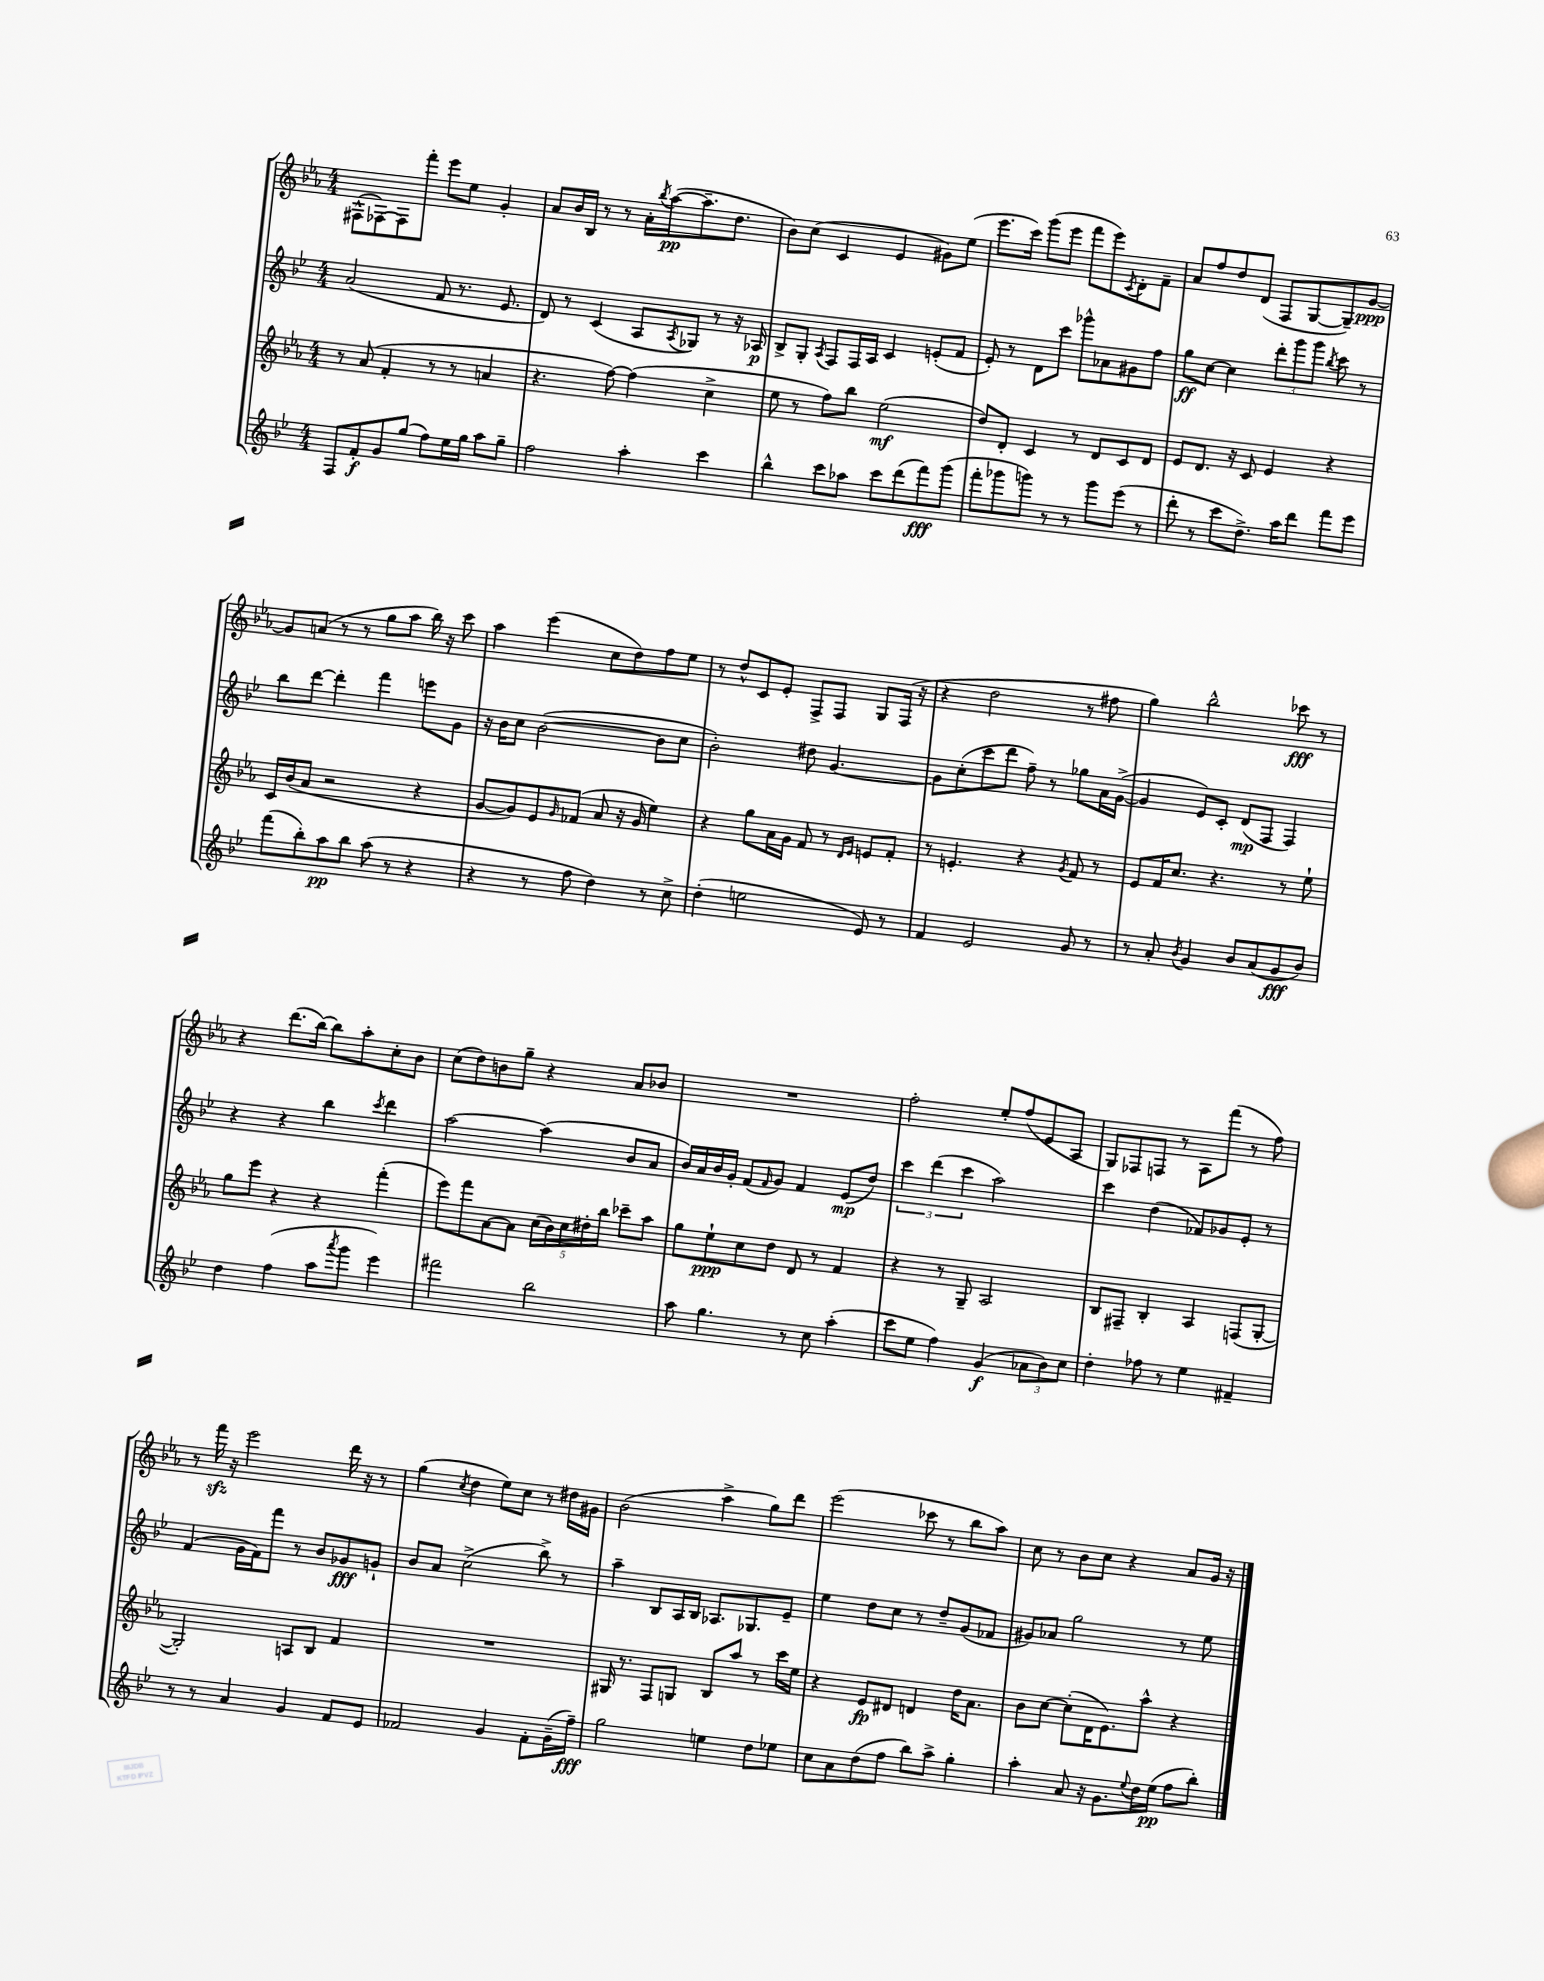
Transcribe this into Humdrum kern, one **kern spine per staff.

**kern	**kern	**kern	**kern
*staff4	*staff3	*staff2	*staff1
*clefG2	*clefG2	*clefG2	*clefG2
*k[b-e-]	*k[b-e-a-]	*k[b-e-]	*k[b-e-a-]
*M4/4	*M4/4	*M4/4	*M4/4
8F	8r	(2a	(8F#^^
8f'	(8a-	.	[8F-)
8g	4f'	.	8F-]
(8gg	.	.	8fff'
8ff)	8r	8f	8eee-
16ee-	8r	8.r	8ee-
16gg	.	.	.
8aa	4a	.	4g'
.	.	8.e-	.
8gg~	.	.	.
=	=	=	=
2ff	4.r	8d)	8a-
.	.	8r	16b-
.	.	.	16B-
.	.	(4c	8r
.	[8ff)	.	8r
4aa'	(4ff]	8A	16a-'
.	.	.	8qbb-
.	.	.	([16aa-
.	.	8qA	.
.	.	8G-)	8.aa-~]
4ccc	4cc^	8r	.
.	.	.	8.dd
.	.	16r	.
.	.	16A-	.
=	=	=	=
4bb-^^	8ee-	8B-^	8b-)
.	8r	8G'	(8cc
.	.	8qA	.
8ccc	8ff)	8F	4c
8aa-	8bb-	16F	.
.	.	16A	.
8ccc	(2ee-	4c	4e-
(8ddd	.	.	.
8fff)	.	(8e'	8g#)
(8ggg	.	8f	(8ee-
=	=	=	=
8fff'	8dd)	8e-')	8.eee-
8ggg-	8d'	8r	.
.	.	.	16ccc)
8ggg)	4c	8d	(8ggg
8r	.	8ccc	8eee-
8r	8r	8ggg-^^	8fff
8ggg	8d	8a-	8eee-)
.	.	.	8qc
(8eee-	8c	8g#	8d'
8r	8d	8ff	8f~
=	=	=	=
8ddd'	8e-	8gg	8a-
8r	8.d	[8cc	8ff
8ccc	.	4cc]	8dd
.	16r	.	.
8.dd^)	8c	.	(8d
.	4e-	12ddd'	8F
16aa	.	.	.
.	.	12ggg	.
8ddd	.	.	[8G
.	.	12ggg	.
.	.	8qbb-	.
8fff	4r	8ccc	8G~])
8eee-	.	8r	[8g
=	=	=	=
(8fff	16c	8bb-	8g]
.	(16b-	.	.
8bb-')	8a-	[8ddd	(8a
8aa	2r	4ddd']	8r
8bb-	.	.	8r
(8aa	.	4fff	8gg
8r	.	.	8aa-
4r	4r	8eee	16bb-)
.	.	.	16r
.	.	8g	8ccc
=	=	=	=
4r	[8g	16r	4aa-
.	.	16b-	.
.	8g])	8cc	.
8r	8e-	([2b-	(4eee-
.	16qqg	.	.
8ff	(8f-	.	.
4dd)	8a-	.	8cc
.	16r	.	8dd)
.	16g	.	.
8r	4ee-)	8b-]	8ff
8cc^	.	8cc	8ee-
=	=	=	=
(4dd'	4r	2b-')	8r
.	.	.	8dd^^
2ee	8gg	.	8c
.	16a-	.	8e-'
.	16g	.	.
.	8f	8dd#	8F^
.	8r	[4.g	8F
.	16qqd	.	.
.	16qqe-	.	.
8e-)	8e	.	8G
8r	8f'	.	(16F
.	.	.	16r
=	=	=	=
4f	8r	8g]	4r
.	4.e'	(8cc'	.
2e-	.	8ccc	2dd
.	.	8ddd	.
.	4r	8ff~)	.
.	.	8r	.
.	8qg	.	.
8g	8f	8gg-	8r
8r	8r	16a	8ff#
.	.	([16g^	.
=	=	=	=
8r	8e-	4g]	4gg)
8a'	16f	.	.
.	8.cc	.	.
8qb-	.	.	.
4g	.	8e-)	2bb-^^
.	4.r	8c'	.
8b-	.	(8d	.
(8a	.	8F	.
8g	8r	4F)	8ccc-
8b-)	8ee-`	.	8r
=	=	=	=
4dd	8gg	4r	4r
.	8eee-	.	.
(4ff	4r	4r	(8.ddd
.	.	.	[16bb-)
8aa	4r	4bb-	8bb-]
8qaaa	.	.	.
8ggg	.	.	8aa-'
.	.	8qccc	.
4eee-)	(4fff'	4ddd	8cc'
.	.	.	8b-
=	=	=	=
2fff#	8eee-)	[2aa	(8cc
.	8fff	.	8dd)
.	[8a-	.	8b
.	8a-]	.	8gg~
2bb-	(20cc	(4aa]	4r
.	20b-)	.	.
.	20cc	.	.
.	20dd#'	.	.
.	20bb-	.	.
.	8ccc-~	8b-	8a-
.	8aa-	8a	8b-
=	=	=	=
8aa	8gg	16b-)	1r
.	.	16a	.
4.gg	8ee-`	16b-	.
.	.	16g'	.
.	8cc	(8f	.
.	.	16qqf	.
.	8dd	8g)	.
8r	8d	4f	.
8cc	8r	.	.
(4aa'	4f	(8e-	.
.	.	8dd)	.
=	=	=	=
8ccc	4r	6ccc	2ff'
8ee-	.	.	.
.	.	(6ddd	.
4ff)	8r	.	.
.	.	6ccc	.
.	8G~	.	.
(4g	2A-	2aa)	8ee-'
.	.	.	(8ff
12a-	.	.	8e-
12b-)	.	.	.
.	.	.	8A-
12cc	.	.	.
=	=	=	=
4dd'	8B-	4ccc	8G)
.	8F#~	.	8F-
8ff-	4B-'	(4dd	8F
8r	.	.	8r
4ee-	4A-	8f-)	8A-
.	.	8g-	(8fff
4f#~	(8F	8e-'	8r
.	[8G'	8r	8ff)
=	=	=	=
8r	2G'])	(4f	8r
8r	.	.	16fff
.	.	.	16r
4a	.	16g	2eee-
.	.	16f)	.
.	.	8fff	.
4g	8A	8r	.
.	8B-	8b-	.
8f	4f	8g-	16ddd
.	.	.	16r
8e-	.	8g`	8r
=	=	=	=
2f-	1r	8b-	(4gg
.	.	8a	.
.	.	.	8qcc
.	.	(2cc^	4dd
4g	.	.	8ee-)
.	.	.	8cc
8f-'	.	8bb-^)	8r
(16g~	.	8r	16dd#
16ff~)	.	.	16g#
=	=	=	=
2gg	16G#	4aa~	(2b-
.	8.r	.	.
.	8F	8B-	.
.	8G	16A	.
.	.	16B-	.
4ee	8B-	8.A-	4aa-^
.	8aa-	.	.
.	.	8.G-	.
8dd	8r	.	8gg)
8ee-	16ccc	8e-~	8ddd
.	16ee-	.	.
=	=	=	=
8cc	4r	4ee-	(2eee-
8a	.	.	.
(8dd	8e-	8dd	.
8ff	8d#	8cc	.
8bb-)	4d	8r	8ccc-
8aa^	.	8dd~	8r
4gg'	16dd	(8g	8bb-
.	8.a-	.	.
.	.	8f-	8aa-)
=	=	=	=
4aa'	8b-	8g#)	8cc
.	[8cc	8a-	8r
8a	(8cc']	2gg	8b-
16r	16d	.	8cc
8.g	8.e-)	.	.
.	.	.	4r
8qqee-	.	.	.
16dd	8aa-^^	.	.
(16ee-	.	.	.
8ff	4r	8r	8a-
8bb-')	.	8ee-	16g
.	.	.	16r
==	==	==	==
*-	*-	*-	*-
